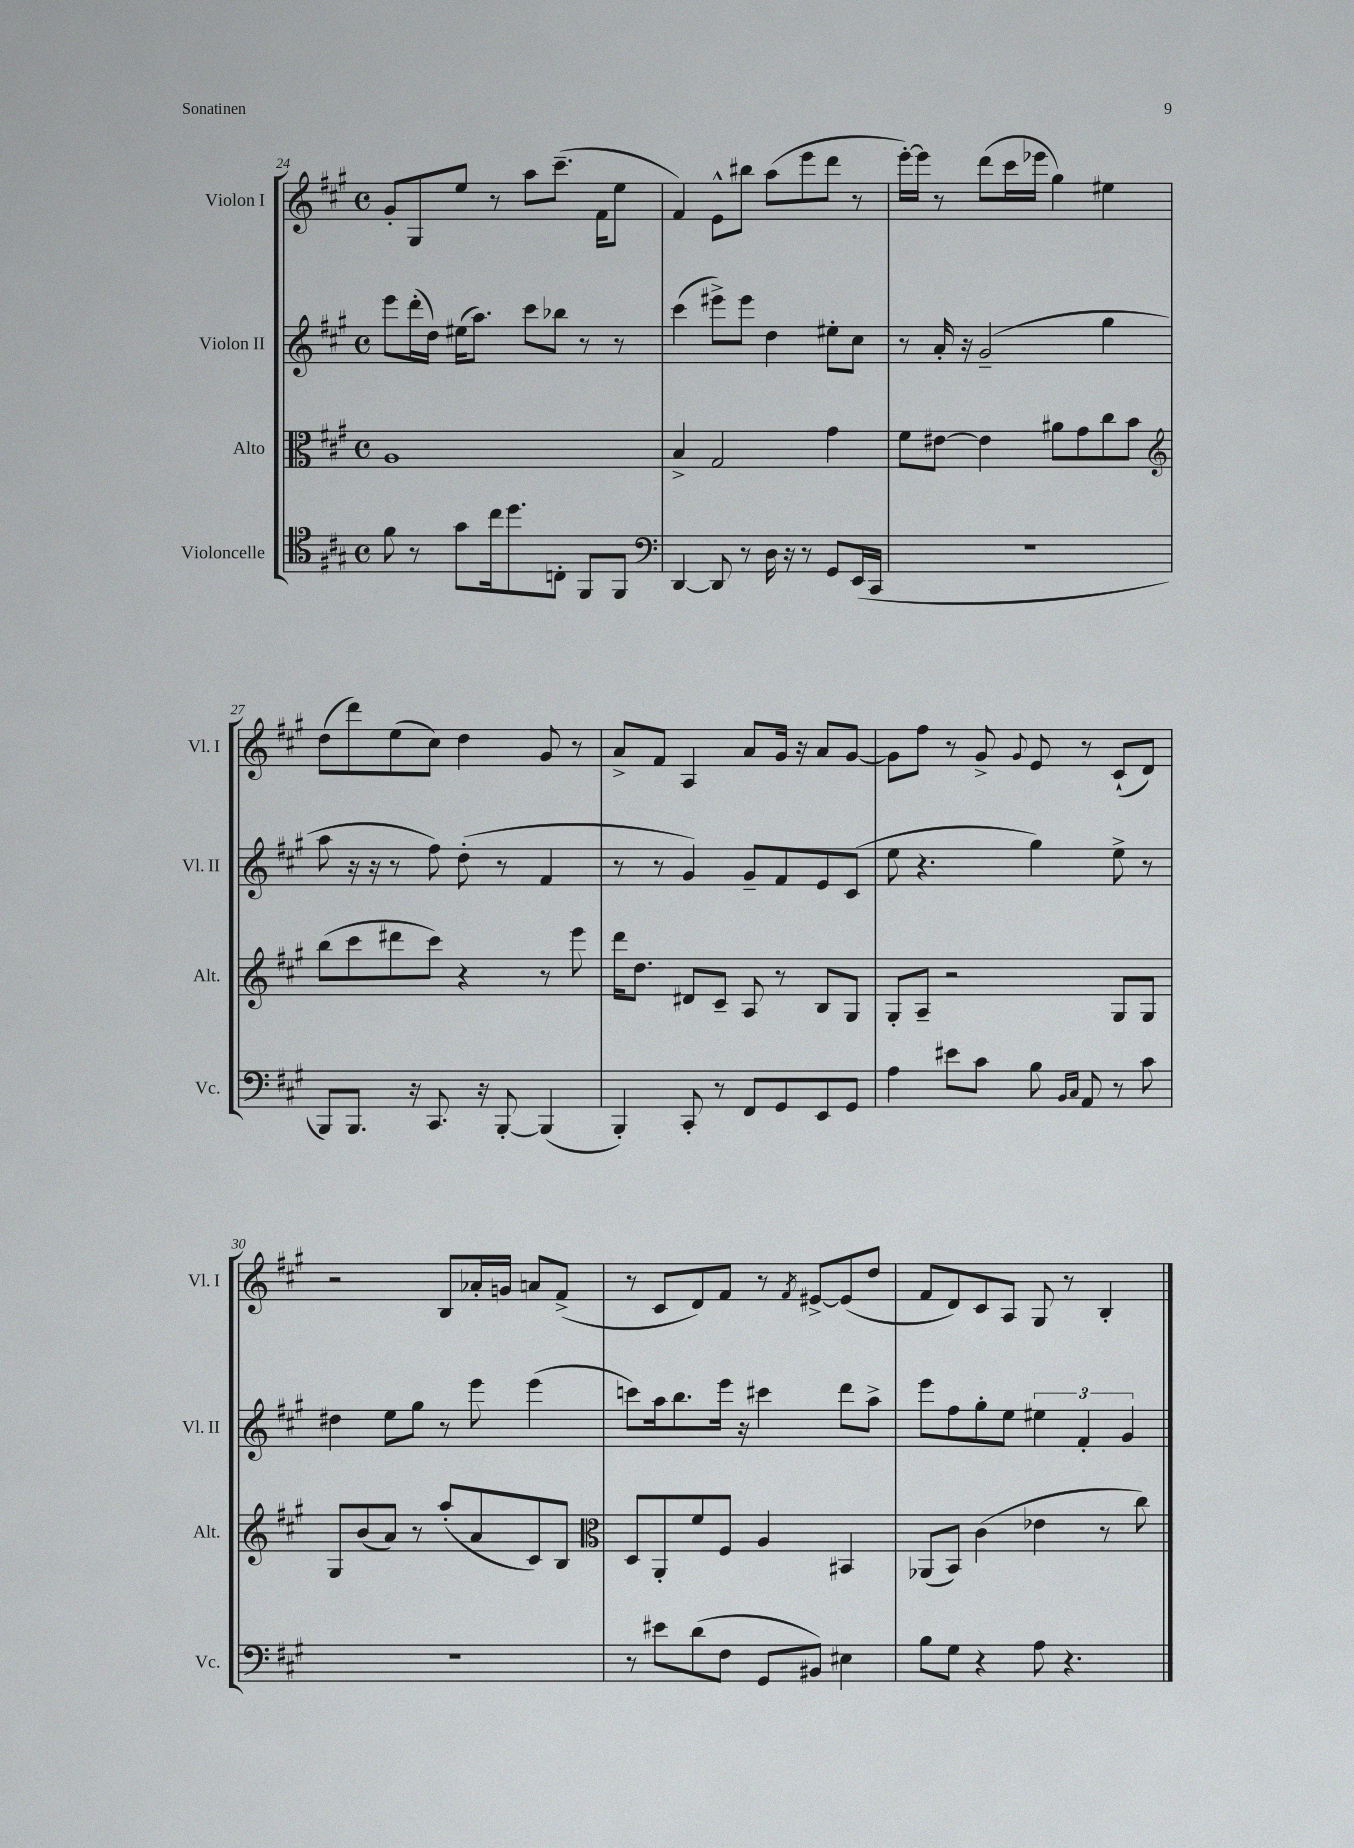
<<
\new StaffGroup <<
\new Staff = "s0" \with { instrumentName = "Violon I" shortInstrumentName = "Vl. I" } {
    \clef treble \key a \major \defaultTimeSignature \time 4/4
    gis'8-. gis8 e''8 r8 a''8 cis'''8.--( fis'16 e''8 |
    fis'4) e'8-^ bis''8 a''8( e'''8 d'''8 r8 |
    e'''16~-.) e'''16 r8 d'''8( cis'''16 ees'''16 gis''4) eis''4 |
    d''8( d'''8) e''8( cis''8) d''4 gis'8 r8 |
    a'8-> fis'8 a4 a'8 gis'16 r16 a'8 gis'8~ |
    gis'8 fis''8 r8 gis'8-> \appoggiatura { gis'8 } e'8 r8 cis'8-!( d'8) |
    r2 b8 aes'16-. g'16 a'8 fis'8->( |
    r8 cis'8 d'8) fis'8 r8 \acciaccatura { fis'8 } eis'8~-> eis'8( d''8 |
    fis'8 d'8) cis'8 a8 gis8 r8 b4-. \bar "|." |
}
\new Staff = "s1" \with { instrumentName = "Violon II" shortInstrumentName = "Vl. II" } {
    \clef treble \key a \major \defaultTimeSignature \time 4/4
    e'''8 d'''16-.( d''16) eis''16( a''8.) cis'''8 bes''8 r8 r8 |
    cis'''4( eis'''8->) eis'''8 d''4 eis''8-. cis''8 |
    r8 a'16-. r16 gis'2--( gis''4 |
    a''8 r16 r16 r8 fis''8) d''8-.( r8 fis'4 |
    r8 r8 gis'4) gis'8-- fis'8 e'8 cis'8( |
    e''8 r4. gis''4) e''8-> r8 |
    dis''4 e''8 gis''8 r8 e'''8 e'''4( |
    c'''8) a''16 b''8. e'''16 r16 cis'''4 d'''8 a''8-> |
    e'''8 fis''8 gis''8-. e''8 \tuplet 3/2 { eis''4 fis'4-. gis'4 } \bar "|." |
}
\new Staff = "s2" \with { instrumentName = "Alto" shortInstrumentName = "Alt." } {
    \clef alto \key a \major \defaultTimeSignature \time 4/4
    a1 |
    b4-> gis2 gis'4 |
    fis'8 eis'8~ eis'4 ais'8 gis'8 cis''8 b'8 |
    \clef treble b''8( cis'''8 dis'''8 cis'''8) r4 r8 e'''8 |
    d'''16 d''8. dis'8 cis'8-- a8 r8 b8 gis8 |
    gis8-. a8-- r2 gis8 gis8 |
    gis8 b'8( a'8) r8 a''8-.( a'8 cis'8) b8 |
    \clef alto d8 a,8-. fis'8 fis8 a4 bis,4 |
    aes,8( b,8) cis'4( ees'4 r8 cis''8) \bar "|." |
}
\new Staff = "s3" \with { instrumentName = "Violoncelle" shortInstrumentName = "Vc." } {
    \clef tenor \key a \major \defaultTimeSignature \time 4/4
    fis'8 r8 gis'8 cis''16 d''8. c8-. fis,8 fis,8 |
    \clef bass d,4~ d,8 r8 d16 r16 r8 gis,8 e,16( cis,16 |
    R1 |
    b,,8) b,,8. r16 cis,8. r16 b,,8~-. b,,4( |
    b,,4-.) cis,8-. r8 fis,8 gis,8 e,8 gis,8 |
    a4 eis'8 cis'8 b8 \grace { b,16 cis16 } a,8 r8 cis'8 |
    R1 |
    r8 eis'8 d'8( fis8 gis,8 bis,8) eis4 |
    b8 gis8 r4 a8 r4. \bar "|." |
}
>>
>>
\layout { \context { \Score currentBarNumber = #24 } }
